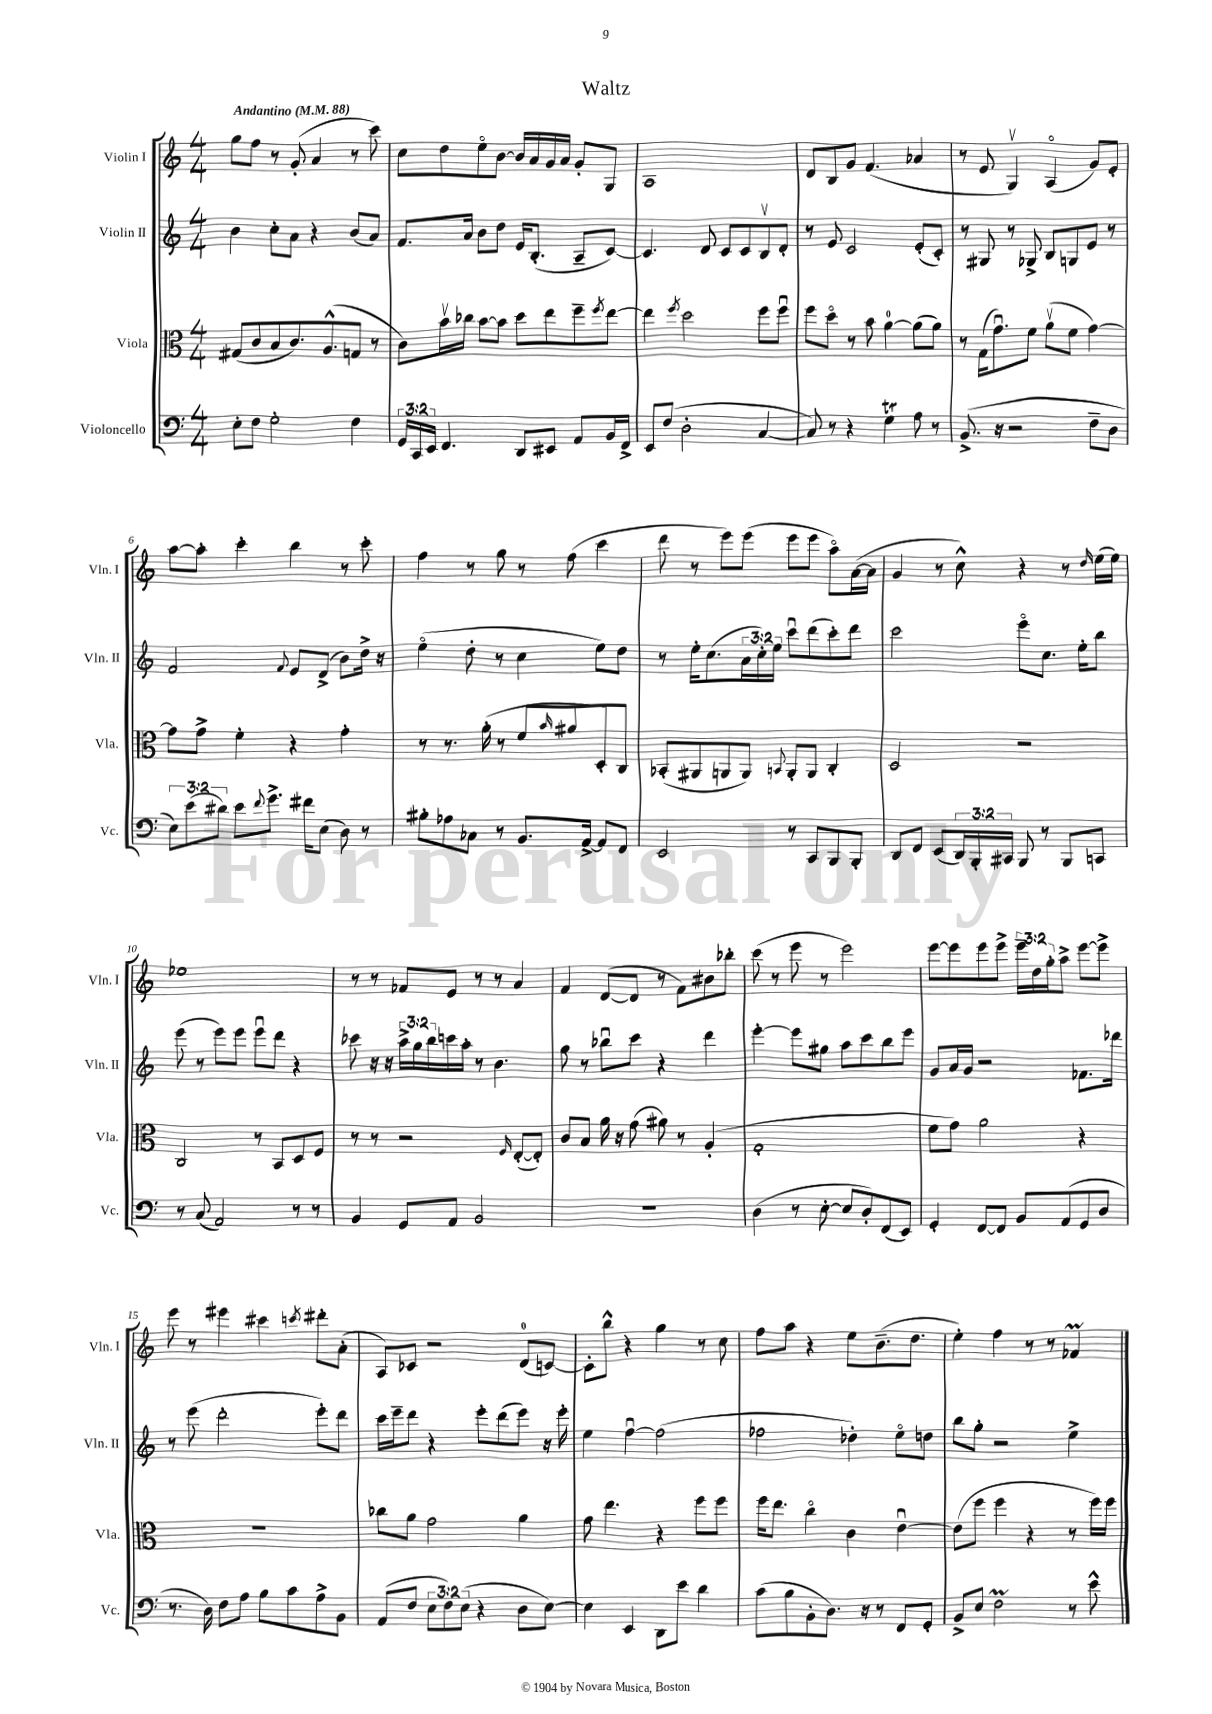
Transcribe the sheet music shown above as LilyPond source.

\header { title = "Waltz" }
<<
\new StaffGroup <<
\new Staff = "s0" \with { instrumentName = "Violin I" shortInstrumentName = "Vln. I" } {
    \clef treble \key c \major \numericTimeSignature \time 4/4 \override Staff.TupletNumber.text = #tuplet-number::calc-fraction-text \tempo "Andantino" 4 = 88
    g''8 f''8 r8 g'8-.( a'4 r8 c'''8) |
    c''8 d''8 e''8\flageolet b'8~ b'16 a'16 g'16 a'16 g'8-. g8 |
    a1 |
    d'8 b8 g'8 f'4.( aes'4 |
    r8 e'8 g4\upbow) a4\flageolet( g'8) e'8-. |
    a''8~ a''8-. c'''4-. b''4 r8 c'''8-. |
    f''4 r8 g''8 r8 f''8( c'''4 |
    d'''8 r8 e'''8) e'''8( e'''8 e'''8 a''8\flageolet) a'16~( a'16 |
    g'4 r8 c''8-^) r4 r8 \grace { d''16 } e''16( e''16) |
    ees''1 |
    r8 r8 fes'8 e'8 r8 r8 a'4 |
    f'4 d'8~( d'8 r8 f'8) bis'8 bes''8-. |
    c'''8( r8 e'''8 r8 e'''2) |
    e'''8~ e'''8 e'''8 e'''8-> \tuplet 3/2 { e'''16-- d''16 g''16-. } a''8-> e'''8~ e'''8-> |
    e'''8 r8 eis'''4 cis'''4 \acciaccatura { c'''8 } dis'''8-. a'8-.( |
    a8) ces'8 r2 d'8-0( c'8~) |
    c'8-. b''8-^ r4 g''4 r8 c''8 |
    f''8 a''8 r4 e''8 b'8.--( d''8. |
    e''4-.) f''4 r8 r8 fes'4\prall \bar "|." |
}
\new Staff = "s1" \with { instrumentName = "Violin II" shortInstrumentName = "Vln. II" } {
    \clef treble \key c \major \numericTimeSignature \time 4/4 \override Staff.TupletNumber.text = #tuplet-number::calc-fraction-text
    b'4 c''8-. a'8 r4 b'8( a'8) |
    f'8. a'16 b'8 d''8 e'16 b8.-.( a8-- c'8~) |
    c'4. d'8 c'8 c'8 b8\upbow d'8-. |
    r8 e'8 c'2 e'8-.( c'8-.) |
    r8 gis8 r8 ges8-> b8 g8 e'8 r8 |
    f'2 \appoggiatura { f'8 } e'8 d'8->( b'8) d''16-> r16 |
    e''4\flageolet( d''8-. r8 c''4 e''8) d''8 |
    r8 e''16-. c''8.( \tuplet 3/2 { a'16 c''16-.) e''16 } c'''8\downbow d'''8( c'''8-.) d'''8 |
    c'''2 e'''8\flageolet c''8. e''16-. b''8 |
    e'''8( r8 e'''8) e'''8 e'''8\downbow d'''8 r4 |
    ces'''8 r16 r16 \tuplet 3/2 { a''16-> g''16 b''16 } c'''16 a''16-. r8 b'4. |
    g''8 r8 bes''8\downbow c'''8 r4 d'''4 |
    e'''4~-. e'''8 gis''8 a''8 c'''8 b''8 e'''8 |
    g'8 a'16 g'16 r2 fes'8. des'''16 |
    r8 e'''8( d'''2-. e'''8-.) d'''8 |
    c'''16 e'''16-- d'''8 r4 e'''8-. d'''8( e'''8) r16 e'''16-. |
    e''4 f''4~\downbow f''2( |
    fes''2 des''4-.) e''8\flageolet d''8 |
    b''8 g''8-. r2 e''4-> \bar "|." |
}
\new Staff = "s2" \with { instrumentName = "Viola" shortInstrumentName = "Vla." } {
    \clef alto \key c \major \numericTimeSignature \time 4/4
    gis8( c'8 b8 c'8.) a8.-^( g8 r8 |
    c'8) b'16\upbow ces''16 b'8~ b'8 d''8 e''8 f''8-- \acciaccatura { f''8 } e''8~ |
    e''4 \acciaccatura { f''8 } d''2 f''8 f''8\downbow |
    f''8 d''8\flageolet r8 b'8 a'4-0~ a'8( a'8) |
    r8 g16( g'8.\downbow) f'8 a'8\upbow( f'8 g'4~) |
    g'8 g'8-> f'4-. r4 g'4-. |
    r8 r8. a'16-.( r8 f'8 \grace { b'16 } ais'8 d8-.) c8 |
    bes,8-.( ais,8 a,8 a,8) \appoggiatura { b,8 } a,8-. a,8 c4-. |
    d2 r2 |
    c2 r8 b,8 d8 f8 |
    r8 r8 r2 \grace { f16 } e8~-.( e8-.) |
    c'8 b8 a'16 r16 g'8( ais'8) r8 a4-.( |
    g1-. |
    f'8 g'8) a'2 r4 |
    R1 |
    ces''8 a'8 g'2 a'4 |
    g'8 e''4. r4 f''8 f''8 |
    f''16 e''8. c''4\flageolet c'4 e'4~\downbow |
    e'8( f''8 f''4 r4 r8 f''16) f''16 \bar "|." |
}
\new Staff = "s3" \with { instrumentName = "Violoncello" shortInstrumentName = "Vc." } {
    \clef bass \key c \major \numericTimeSignature \time 4/4 \override Staff.TupletNumber.text = #tuplet-number::calc-fraction-text
    e8-. f8 g2-. f4 |
    \tuplet 3/2 { g,16 c,16 e,16 } f,4. d,8 eis,8 a,8 b,16 f,16-> |
    e,8 f8( d2-. c4~ |
    c8) r8 r4 g4\trill a8 r8 |
    b,8.->( r16 r2 f8-- d8 |
    \tuplet 3/2 { e8) e'8( dis'8) } e'8 \appoggiatura { f'8 } g'8.-> fis'16 e8( d8) r8 |
    bis8-. aes8 ces8 r8 b,8. a,16~-> a,8 f,8 |
    e,2 r8 c,8 b,,8 b,,8-. |
    d,8 f,8 e,8( \tuplet 3/2 { d,16) b,,16-. cis,16 } b,,8 r8 b,,8 c,8 |
    r8 c8( a,2) r8 r8 |
    b,4 g,8 a,8 b,2 |
    R1 |
    d4( r8 e8~-. e8 d8-.) f,8( e,8) |
    g,4-. f,8~ f,8 b,8 a,8( g,8 d8 |
    r8. d16) f8 a8 b8 c'8 a8-> b,8 |
    a,8( f8 \tuplet 3/2 { e8 f8) e8( } r4 d8 e8~) |
    e4 e,4 d,8 e'8 d'4 |
    c'8( b8 b,8-. d8.) r16 r8 f,8 g,8-. |
    b,8-> e8 f2\prall r8 e'8-^ \bar "|." |
}
>>
>>
